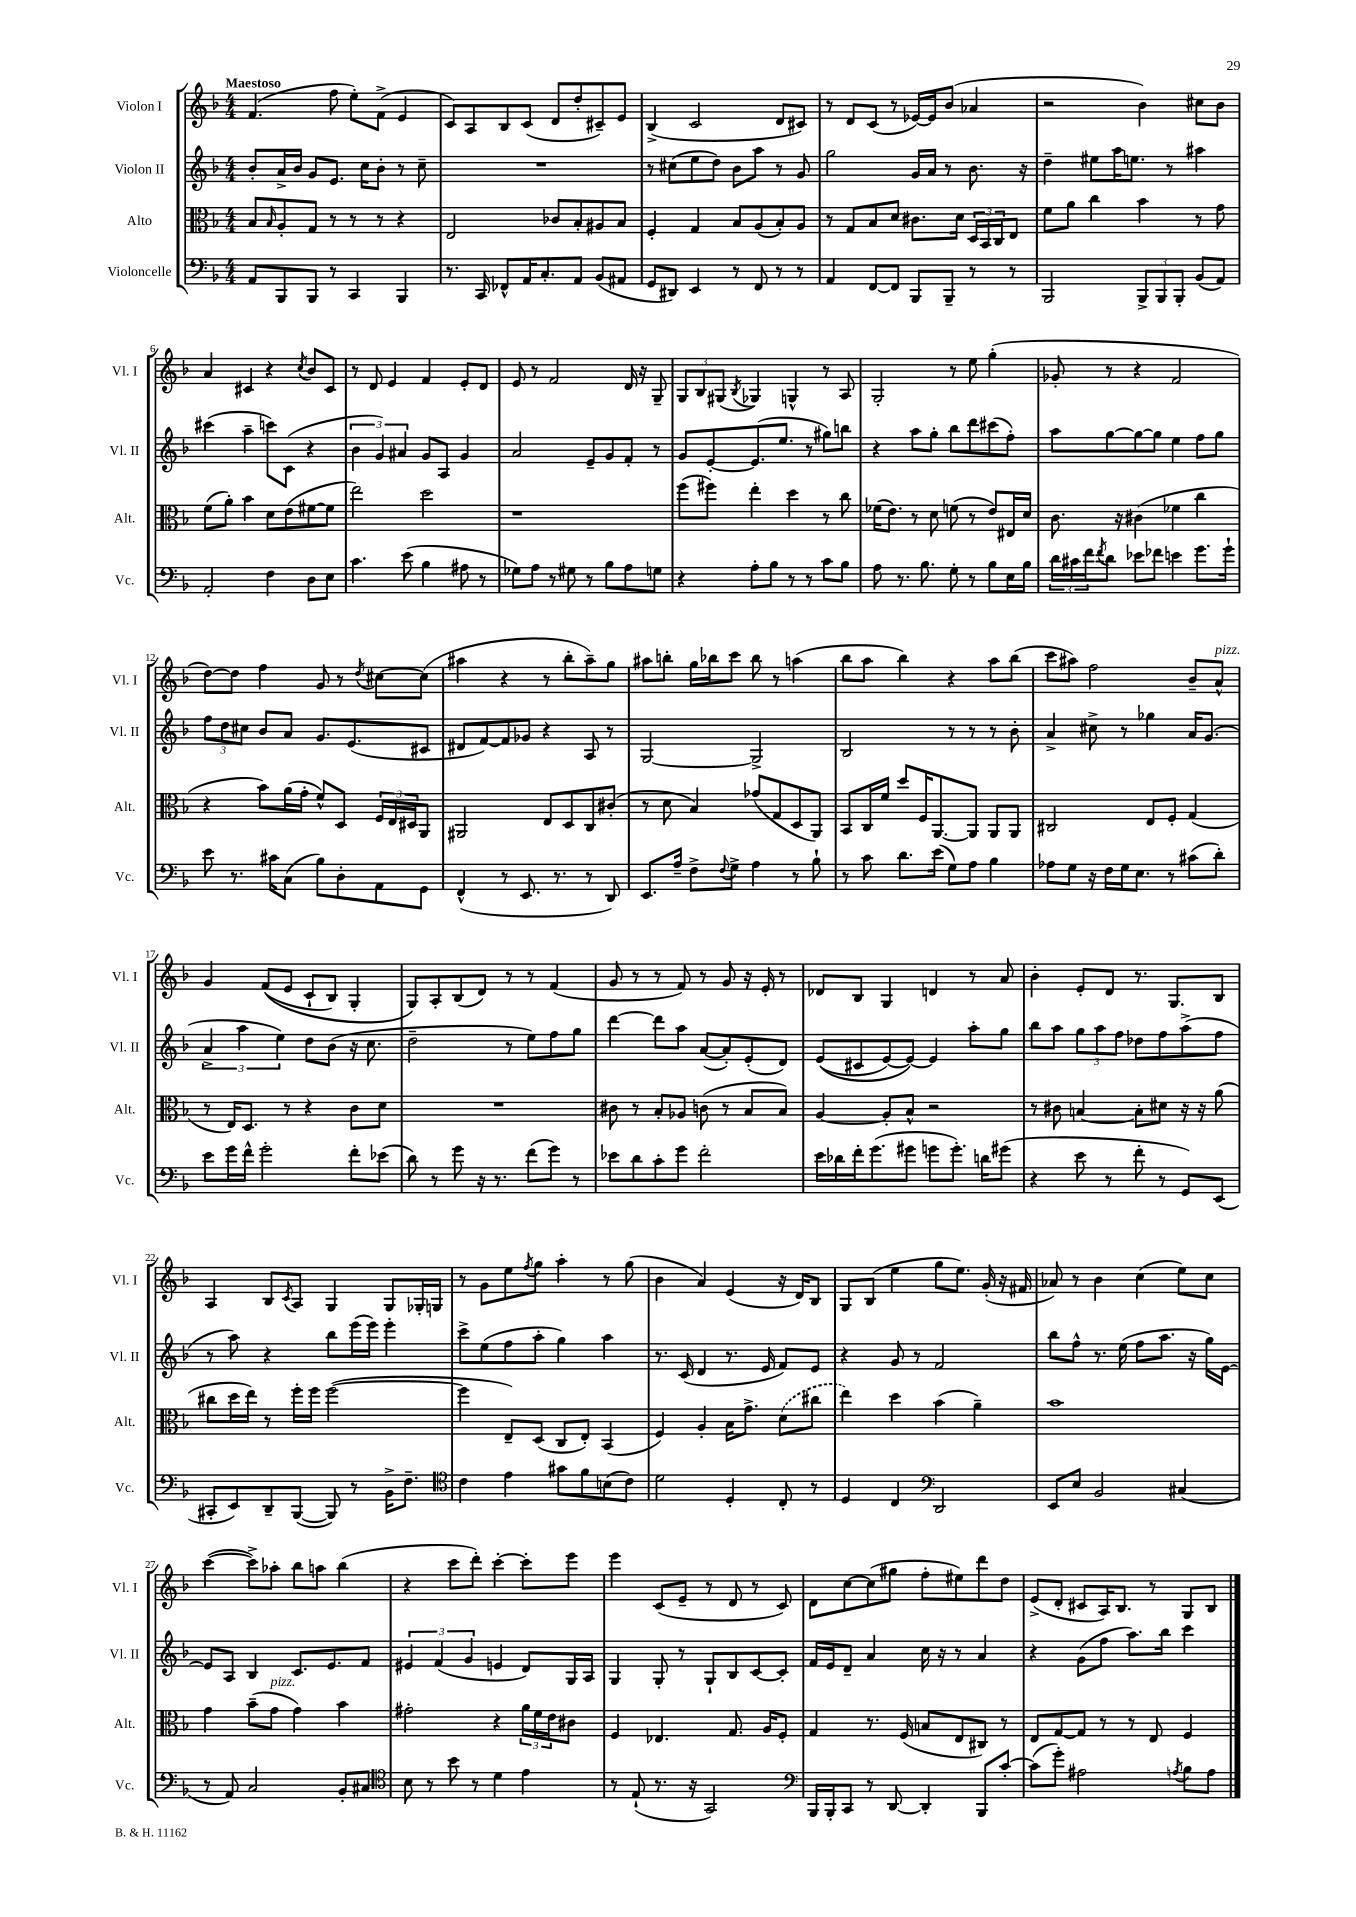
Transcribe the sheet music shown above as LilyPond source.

<<
\new StaffGroup <<
\new Staff = "s0" \with { instrumentName = "Violon I" shortInstrumentName = "Vl. I" } {
    \clef treble \key f \major \numericTimeSignature \time 4/4 \tempo "Maestoso"
    f'4.( f''8 e''8-.) f'8->( e'4 |
    c'8) a8 bes8 c'8( d'8 d''8-. cis'8--) e'8 |
    bes4->( c'2 d'8 cis'8) |
    r8 d'8 c'8( r8 ees'16~) ees'16 bes'8( aes'4 |
    r2 bes'4) cis''8 bes'8 |
    a'4 cis'4 r4 \acciaccatura { c''8 } bes'8 cis'8 |
    r8 d'8 e'4 f'4 e'8-. d'8 |
    e'8 r8 f'2 d'16 r16 g8-- |
    \tuplet 3/2 { g8 bes8 gis8( } \acciaccatura { bes8 } ges4) g4-^ r8 a8 |
    g2-. r8 e''8 g''4-.( |
    ges'8-. r8 r4 f'2 |
    d''8~) d''8 f''4 g'8 r8 \acciaccatura { d''8 } cis''8~ cis''8( |
    ais''4 r4 r8 bes''8-. ais''8--) g''8 |
    ais''8 b''8-. g''16 bes''16 c'''8 bes''8 r8 a''4( |
    bes''8 a''8 bes''4) r4 a''8 bes''8( |
    c'''8 ais''8) f''2 bes'8-- a'8-^^\markup { \italic "pizz." } |
    g'4 f'8(\( e'8 c'8-! bes8) g4-. |
    g8\) a8-. bes8( d'8) r8 r8 f'4( |
    g'8 r8 r8 f'8) r8 g'8 r16 e'16-. r8 |
    des'8 bes8 g4 d'4 r8 a'8 |
    bes'4-. e'8-. d'8 r8. g8. bes8 |
    a4 bes8 \acciaccatura { c'8 } a8 g4 g8 ges16-. g16 |
    r8 g'8 e''8 \acciaccatura { f''8 } g''8 a''4-. r8 g''8( |
    bes'4 a'4) e'4( r16 d'16) bes8 |
    g8 bes8( e''4 g''8 e''8.) g'16-.( r16 fis'16 |
    aes'8) r8 bes'4 c''4( e''8) c''8 |
    c'''4~( c'''8->) aes''8-. bes''8 a''8 bes''4( |
    r4 c'''8 d'''8-.) c'''4~-. c'''8-. e'''8 |
    e'''4 c'8( e'8-- r8 d'8 r8 c'8) |
    d'8 c''8~ c''8( gis''8 f''8-. eis''8) d'''8 d''8 |
    e'8->( d'8-. cis'8 a16) bes8. r8 g8 bes8 \bar "|." |
}
\new Staff = "s1" \with { instrumentName = "Violon II" shortInstrumentName = "Vl. II" } {
    \clef treble \key f \major \numericTimeSignature \time 4/4
    bes'8-. a'16-> bes'16 g'8 e'8. c''16 bes'8-. r8 c''8-- |
    R1 |
    r8 cis''8( e''8 d''8) bes'8 a''8 r8 g'8 |
    g''2 g'16 a'16 r8 bes'8. r16 |
    d''4-- eis''8 a''16 e''8. r8 ais''4 |
    cis'''4( a''4-- c'''8) c'8( r4 |
    \tuplet 3/2 { bes'4 g'4) ais'4 } g'8 a8 g'4 |
    a'2 e'8-- g'8 f'8-. r8 |
    g'8 e'8~-. e'8.( e''8. r8 gis''8) b''8 |
    r4 a''8 g''8-. bes''8 d'''8 cis'''8( f''8-.) |
    a''8 g''8~ g''8~ g''8 e''4 f''8 g''8 |
    \tuplet 3/2 { f''8 d''8 cis''8 } bes'8 a'8 g'8. e'8.( cis'8 |
    dis'8 f'8~) f'8 ges'8 r4 a8 r8 |
    g2~ g2-> |
    bes2 r8 r8 r8 bes'8-. |
    a'4-> cis''8-> r8 ges''4 a'16 g'8.( |
    \tuplet 3/2 { a'4-> a''4 e''4) } d''8 bes'8( r16 c''8. |
    d''2-- r8 e''8) f''8 g''8 |
    d'''4~ d'''8 a''8 a'8~( a'8-.) e'8-.( d'8) |
    e'8(\( cis'8 e'8~) e'8~\) e'4 a''8-. g''8 |
    bes''8 a''8 \tuplet 3/2 { g''8 a''8 f''8 } des''8 f''8 a''8->( f''8 |
    r8 a''8) r4 bes''8 e'''16( e'''16) e'''4-. |
    c'''8-> e''8( f''8 a''8-. g''4) a''4 |
    r8. c'16( d'4 r8. e'16 f'8) e'8 |
    r4 g'8 r8 f'2 |
    bes''8 f''8-^ r8. e''16( f''8 a''8. r16 g''16) e'16~ |
    e'8 a8 bes4 c'8. e'8. f'8 |
    \tuplet 3/2 { eis'4 f'4( g'4 } e'4 d'8) g16 a16 |
    g4 g8-. r8 g8-! bes8 c'8~ c'8-. |
    f'16 e'16 d'8-- a'4 c''16 r16 r8 a'4 |
    r4 g'8( f''8 a''8.) bes''16 c'''4 \bar "|." |
}
\new Staff = "s2" \with { instrumentName = "Alto" shortInstrumentName = "Alt." } {
    \clef alto \key f \major \numericTimeSignature \time 4/4
    bes8 \grace { bes16 } a8-. g8 r8 r8 r8 r4 |
    e2 ces'8 bes8-. ais8 bes8 |
    f4-. g4 bes8 a8( bes8-.) a8 |
    r8 g8 bes8 d'8 cis'8. d'16 \tuplet 3/2 { d16 bes,16 c16 } e8 |
    f'8 a'8 c''4 bes'4 r8 g'8 |
    f'8( a'8-.) bes'4 d'8 e'8( fis'8~ fis'8 |
    e''2) d''2 |
    r1 |
    f''8( fis''8) e''4-. d''4 r8 c''8 |
    fes'16( e'8.) r8 d'8 f'8( r8 e'8) eis16 d'16 |
    c'8. r16 cis'4( fes'4 c''4 |
    r4 bes'8) a'16( g'16-. f'8-^) d8 \tuplet 3/2 { f16 e16 dis16 } a,8 |
    ais,2 e8 d8 c8 cis'8-.( |
    r8 d'8 bes4) ges'8( g8 d8 a,8) |
    bes,8 c16 f'16 d''8 f16 a,8.~ a,8 a,8 a,8 |
    cis2 e8 f8-. g4( |
    r8 e16) d8. r8 r4 c'8 d'8 |
    R1 |
    cis'8 r8 bes8-. aes8 c'8( r8 bes8 bes8) |
    a4~ a8-. bes8-^ r2 |
    r8 cis'8 b4~ b8-. dis'8 r16 r16 a'8( |
    cis''8 d''16 e''16) r8 f''16-. f''16 f''2~( |
    f''4 e8--) d8( c8 e8-.) bes,4( |
    f4) a4-. bes16 g'8.-> \once \slurDashed d'8( cis''8 |
    e''4) d''4 bes'4( a'4--) |
    bes'1 |
    g'4 bes'8--( g'8^\markup { \italic "pizz." } g'4) bes'4 |
    gis'2-. r4 \tuplet 3/2 { a'16 f'16 e'16 } cis'8 |
    f4 ees4. g8. a16 f8-. |
    g4 r8. f16( b8 e8 cis8) r8 |
    e8 g8~ g8 r8 r8 e8 f4 \bar "|." |
}
\new Staff = "s3" \with { instrumentName = "Violoncelle" shortInstrumentName = "Vc." } {
    \clef bass \key f \major \numericTimeSignature \time 4/4
    a,8 bes,,8 bes,,8 r8 c,4 bes,,4 |
    r8. c,16 fes,8-^ a,16 c8.-. a,8 bes,8( ais,8 |
    g,8 dis,8) e,4 r8 f,8 r8 r8 |
    a,4 f,8~ f,8 bes,,8 bes,,8-- r8 r8 |
    bes,,2 \tuplet 3/2 { bes,,8-> bes,,8 bes,,8-. } bes,8( a,8) |
    a,2-. f4 d8 e8 |
    c'4. e'8( bes4 ais8 r8 |
    ges8) a8 r8 gis8 r8 bes8 a8 g8 |
    r4 a8-. bes8 r8 r8 c'8 bes8 |
    a8 r8. bes8. g8-. r8 bes8 e16 bes16 |
    \tuplet 3/2 { d'16 cis'16 f'16 } \acciaccatura { f'8 } d'8 ees'8 fes'8 e'4 g'8. g'16-! |
    e'8 r8. cis'16 c8( bes8) d8-. a,8 g,8 |
    f,4-^( r8 e,8. r8. r8 d,8) |
    e,8. a16-- f8-> \appoggiatura { f8 } g8-> a4 r8 bes8-! |
    r8 c'8 d'8. e'16( g8) a8 bes4 |
    aes8 g8 r16 f16 g16 e8. r8 cis'8( d'8-.) |
    e'8 g'16 f'16-^ g'2-. f'8-. ees'8( |
    d'8) r8 g'8 r16 r8. f'8( g'8) r8 |
    ees'8 d'8 c'8-. g'8 f'2-. |
    e'16 des'16 f'16-. g'8.( gis'8 g'8 g'8.-.) d'16 gis'8( |
    r4 e'8 r8 f'8-. r8 g,8) e,8( |
    cis,8-. e,8) d,8-- bes,,8~( bes,,8) r8 bes,16-> f8.-- |
    \clef tenor c'4 e'4 gis'8 f'8 b8( c'8) |
    d'2 d4-. c8-. r8 |
    d4 c4 \clef bass d,2 |
    e,8 e8 bes,2 cis4( |
    r8 a,8) c2 bes,8-. cis8 |
    \clef tenor bes8 r8 bes'8 r8 d'4 e'4 |
    r8 e8-!( r8. r16 g,2) |
    \clef bass bes,,16 bes,,16-. c,8 r8 d,8~ d,4-. bes,,8 c'8~-. |
    c'8( g'8-.) ais2 \acciaccatura { a8 } bes8 a8 \bar "|." |
}
>>
>>
